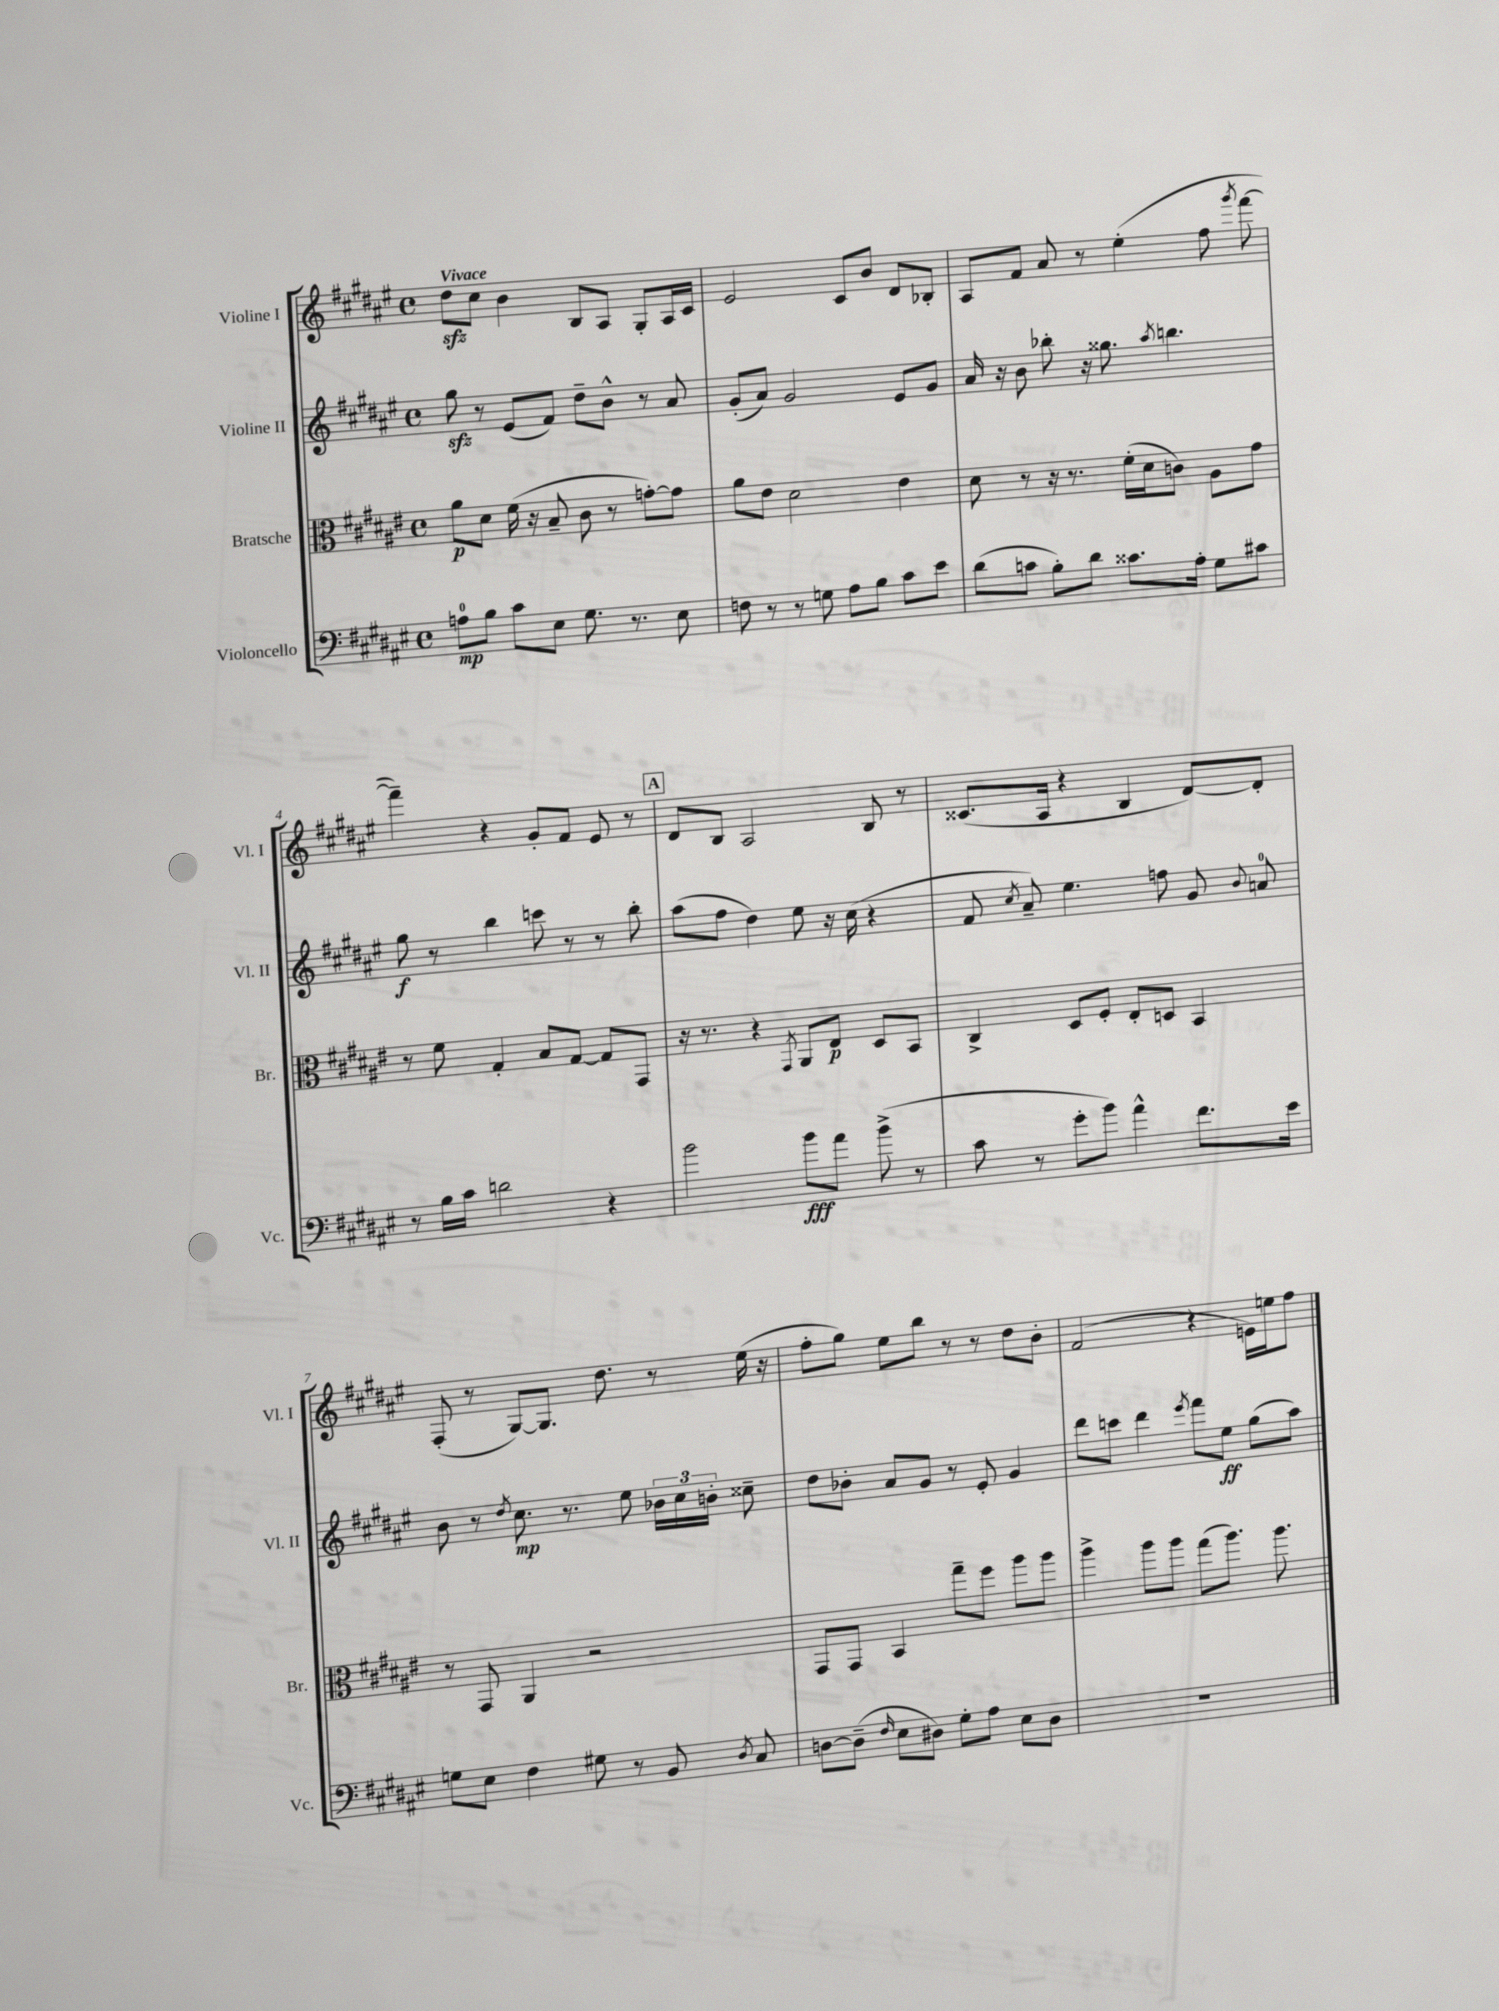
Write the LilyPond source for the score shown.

<<
\new StaffGroup <<
\new Staff = "s0" \with { instrumentName = "Violine I" shortInstrumentName = "Vl. I" } {
    \clef treble \key fis \major \defaultTimeSignature \time 4/4 \tempo "Vivace"
    \autoBeamOff dis''8[\sfz cis''8] b'4 b8[ ais8] gis8[-. ais16 cis'16] |
    eis'2 cis'8[ b'8] dis'8[ bes8]-. |
    ais8[ fis'8] ais'8 r8 eis''4-.( fis''8 \acciaccatura { gis'''8 } fis'''8~ |
    fis'''4--) r4 gis'8[-. fis'8] eis'8 r8 |
    \mark \markup { \box "A" } dis'8[ b8] ais2 b8 r8 |
    cisis'8.[( ais16] r4 b4 dis'8[~) dis'8]-. |
    fis8-.( r8 gis8[~) gis8.] dis''8. r8 eis''16( r16 |
    fis''8[-. gis''8]) eis''8[ b''8] r8 r8 dis''8[ b'8]-. |
    fis'2( r4 e'16[) e''16 fis''8] \bar "|." |
}
\new Staff = "s1" \with { instrumentName = "Violine II" shortInstrumentName = "Vl. II" } {
    \clef treble \key fis \major \defaultTimeSignature \time 4/4
    \autoBeamOff gis''8\sfz r8 eis'8[( fis'8]) dis''8[-- b'8]-^ r8 ais'8 |
    gis'8[-.( ais'8]) gis'2 eis'8[ gis'8] |
    ais'16 r16 b'8 bes''8-. r16 gisis''8. \acciaccatura { ais''8 } b''4. |
    gis''8\f r8 b''4 c'''8 r8 r8 b''8-. |
    \mark \markup { \box "A" } ais''8[( fis''8] dis''4) eis''8 r16 cis''16( r4 |
    fis'8 \acciaccatura { cis''8 } ais'8--) eis''4. f''8 gis'8 \appoggiatura { b'8 } a'8-0 |
    b'8 r8 \acciaccatura { dis''8 } cis''8.\mp r8. eis''8 \tuplet 3/2 { bes'16[ cis''16 b'16]-. } cisis''8-- |
    dis''8[ bes'8]-. ais'8[ gis'8] r8 eis'8-. gis'4 |
    dis'''8[ c'''8] dis'''4 \acciaccatura { eis'''8 } fis'''8[ eis''8]\ff gis''8[( ais''8]) \bar "|." |
}
\new Staff = "s2" \with { instrumentName = "Bratsche" shortInstrumentName = "Br." } {
    \clef alto \key fis \major \defaultTimeSignature \time 4/4
    \autoBeamOff ais'8[\p dis'8] fis'16( r16 b8-- cis'8 r8 g'8[~-.) g'8] |
    ais'8[ eis'8] dis'2 eis'4 |
    dis'8 r8 r16 r8. fis'16[-.( dis'16 c'8]) ais8[ gis'8] |
    r8 fis'8 gis4-. b8[ gis8]~ gis8[ gis,8] |
    \mark \markup { \box "A" } r16 r8. r4 \acciaccatura { gis,8 } ais,8[ eis8]\p dis8[ b,8] |
    cis4-> dis8[ fis8]-. eis8[-. d8] b,4 |
    r8 gis,8 ais,4 r2 |
    gis,8[ gis,8] b,4 gis''8[-- fis''8] ais''8[ ais''8] |
    ais''4-> ais''8[ ais''8] gis''8[( ais''8.]) ais''8. \bar "|." |
}
\new Staff = "s3" \with { instrumentName = "Violoncello" shortInstrumentName = "Vc." } {
    \clef bass \key fis \major \defaultTimeSignature \time 4/4
    \autoBeamOff a8[-0\mp b8] cis'8[ eis8] gis8. r8. eis8 |
    f8 r8 r8 g8 ais8[ b8] cis'8[ eis'8] |
    dis'8[( c'8] b8[-.) dis'8] cisis'8.[ ais16]-. gis8[ cis'8] |
    r8 b16[ cis'16] d'2 r4 |
    \mark \markup { \box "A" } b'2 b'8[\fff ais'8] b'8->( r8 |
    cis'8 r8 gis'8[-. b'8]) ais'4-^ fis'8.[ eis'16] |
    g8[ eis8] fis4 gis8 r8 b,8 \acciaccatura { dis8 } cis8 |
    d8[~ d8]--( \grace { fis16 } eis8[ dis8]) gis8[-. ais8] eis8[ dis8] |
    R1 \bar "|." |
}
>>
>>
